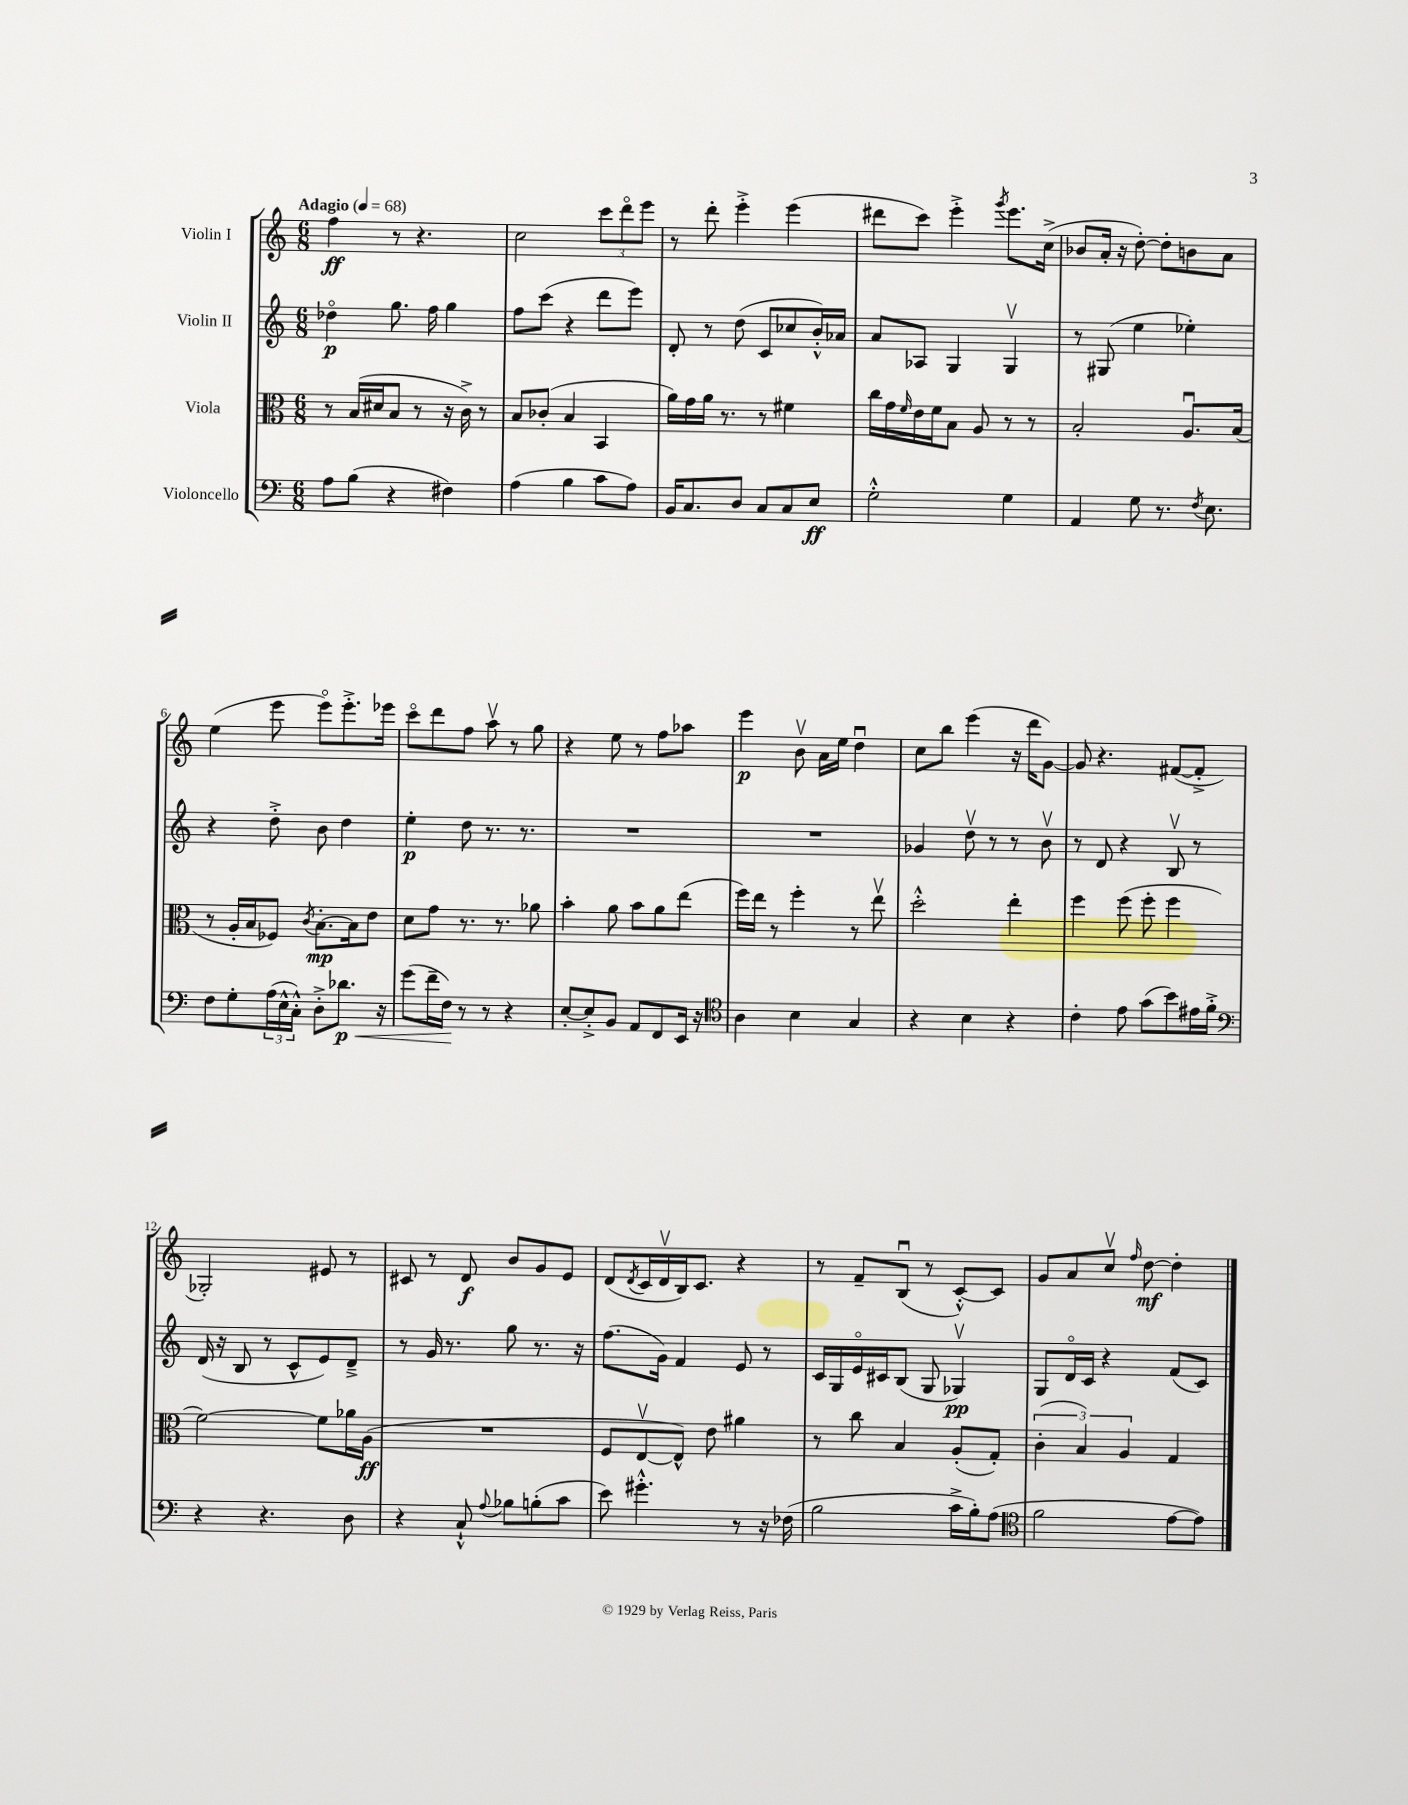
<<
\new StaffGroup <<
\new Staff = "s0" \with { instrumentName = "Violin I" } {
    \clef treble \key c \major \numericTimeSignature \time 6/8 \tempo "Adagio" 4 = 68
    f''4\ff r8 r4. |
    c''2 \tuplet 3/2 { c'''8 d'''8\flageolet e'''8 } |
    r8 d'''8-. e'''4-.-> e'''4( |
    dis'''8 c'''8) e'''4-.-> \acciaccatura { g'''8 } e'''8. c''16->( |
    bes'8 a'16-. r16 d''8~-.) d''8-. b'8 a'8 |
    e''4( e'''8 e'''8\flageolet) e'''8.-.-> ees'''16 |
    c'''8\flageolet d'''8 f''8 a''8\upbow r8 g''8 |
    r4 e''8 r8 f''8 aes''8 |
    e'''4\p b'8\upbow a'16 e''16 d''4\downbow |
    c''8 b''8 e'''4( r16 d'''16 g'8~) |
    g'8 r4. fis'8~( fis'8-.-> |
    ges2-.) eis'8 r8 |
    cis'8 r8 d'8\f b'8 g'8 e'8 |
    d'8( \acciaccatura { d'8 } c'16 d'16\upbow b16) c'8. r4 |
    r8 f'8-- b8\downbow( r8 c'8~-.-^) c'8 |
    g'8 a'8 c''8\upbow \grace { f''16 } d''8~\mf d''4-. \bar "|." |
}
\new Staff = "s1" \with { instrumentName = "Violin II" } {
    \clef treble \key c \major \numericTimeSignature \time 6/8
    des''4\flageolet\p g''8. f''16 g''4 |
    f''8 c'''8( r4 d'''8 e'''8) |
    d'8-. r8 d''8( c'8 ces''8 b'16-.-^) aes'16 |
    a'8 aes8 g4 g4\upbow |
    r8 gis8( e''4 ees''4-.) |
    r4 d''8-.-> b'8 d''4 |
    e''4-.\p d''8 r8. r8. |
    R2. |
    R2. |
    ges'4 d''8\upbow r8 r8 b'8\upbow |
    r8 d'8 r4 b8\upbow r8 |
    d'16( r16 b8 r8 c'8-^ e'8) d'8---> |
    r8 g'16 r8. g''8 r8. r16 |
    f''8.( g'16) f'4 e'8 r8 |
    c'16 g16 e'16\flageolet cis'16 b8( g8 ges4\upbow\pp) |
    g8 d'16\flageolet c'16 r4 f'8( c'8) \bar "|." |
}
\new Staff = "s2" \with { instrumentName = "Viola" } {
    \clef alto \key c \major \numericTimeSignature \time 6/8
    r8 b16( dis'16 b8 r8 r16 c'16->) r8 |
    b8 ces'8-.( b4 b,4 |
    a'16) g'16 a'16 r8. r8 fis'4 |
    c''16 g'16 \grace { f'16 } e'16 f'16 b8 a8 r8 r8 |
    b2-. a8.\downbow b16( |
    r8 a16-. b16 fes8) \acciaccatura { c'8 } b8.~-.\mp b16 e'8 |
    d'8 g'8 r8. r8. aes'8 |
    b'4-. a'8 b'8 a'8 e''8( |
    f''16) e''16 r8 f''4-. r8 e''8\upbow |
    d''2-.-^ e''4-. |
    f''4 f''8( f''8-. f''4 |
    f'2~) f'8 aes'16 a16\ff( |
    R2. |
    f8 e8~\upbow e8-^) e'8 ais'4 |
    r8 c''8 b4 a8-.( g8-.) |
    \tuplet 3/2 { c'4-.( b4) a4 } g4 \bar "|." |
}
\new Staff = "s3" \with { instrumentName = "Violoncello" } {
    \clef bass \key c \major \numericTimeSignature \time 6/8
    a8 b8( r4 fis4) |
    a4( b4 c'8 a8) |
    b,16 c8. d8 c8 c8 e8\ff |
    g2-.-^ g4 |
    a,4 g8 r8. \acciaccatura { f8 } e8. |
    f8 g8-. \tuplet 3/2 { a16( e16-^ c16-.-^) } d8-.-> des'8.\p\< r16 |
    g'8( f'16-- f16\!) r8 r8 r4 |
    e8~-. e8-.-> b,8 a,8 f,8 e,16 r16 |
    \clef tenor a4 b4 g4 |
    r4 b4 r4 |
    c'4-. e'8 g'8( b'8) eis'16 f'16-.-> |
    \clef bass r4 r4. d8 |
    r4 c8-!-^ \appoggiatura { a8 } bes8 b8-.( c'8 |
    e'8) gis'4.-.-^ r8 r16 fes16( |
    b2 c'16-> b16-.) a8( |
    \clef tenor f'2 e'8~ e'8) \bar "|." |
}
>>
>>
